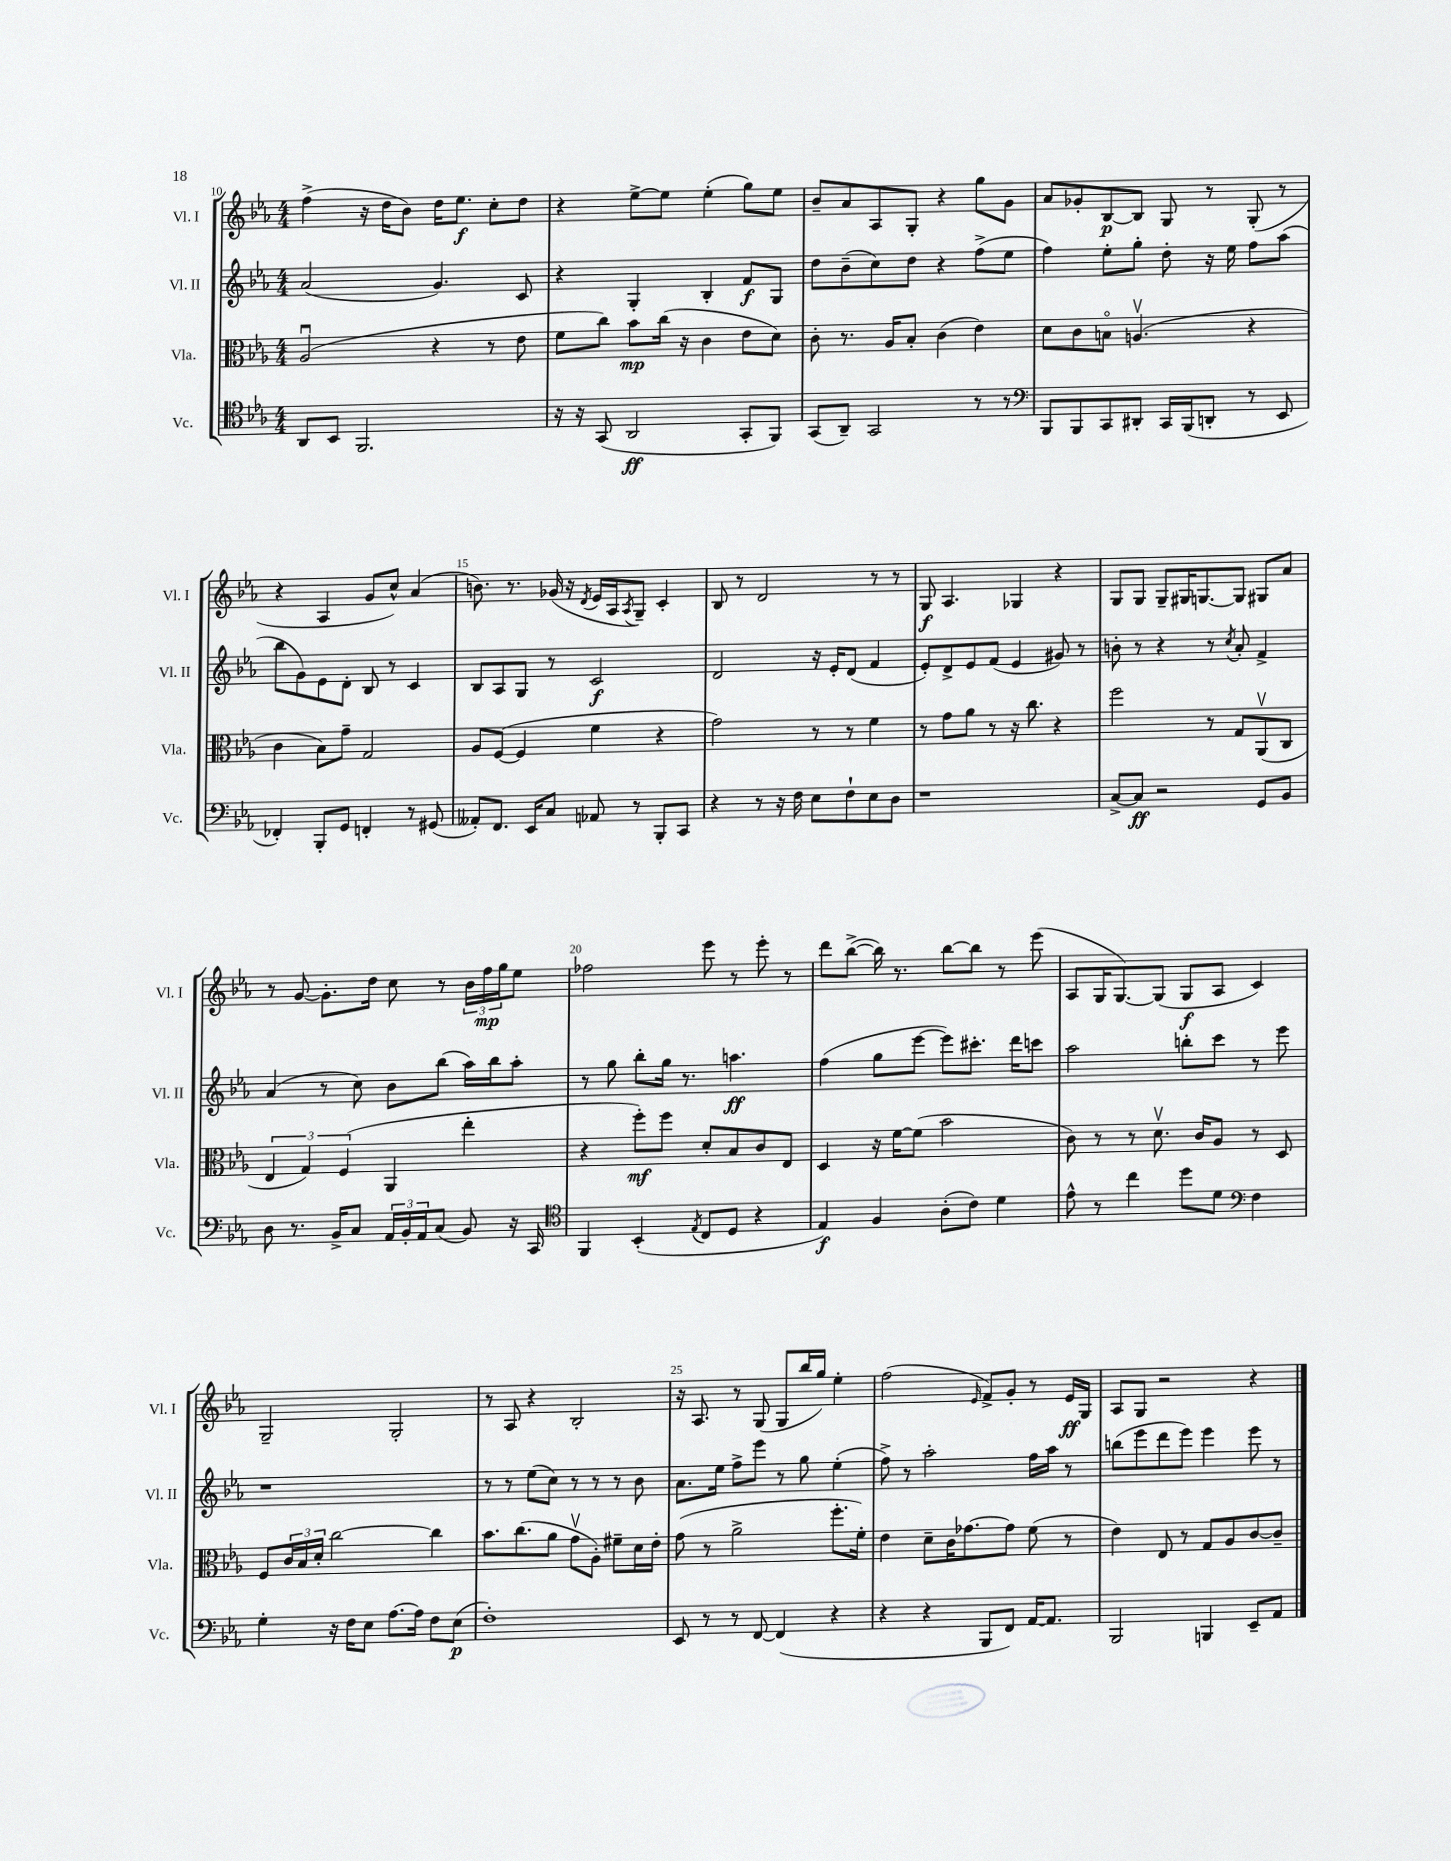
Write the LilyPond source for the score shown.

<<
\new StaffGroup <<
\new Staff = "s0" \with { instrumentName = "Vl. I" shortInstrumentName = "Vl. I" } {
    \clef treble \key ees \major \numericTimeSignature \time 4/4
    f''4->( r16 d''16 bes'8) d''16 ees''8.\f c''8-. d''8 |
    r4 ees''8~-> ees''8 ees''4-.( g''8) ees''8 |
    bes'8-- aes'8 aes8 g8-. r4 g''8 g'8 |
    aes'8 ges'8-. bes8~\p bes8 g8 r8 g8-.( r8 |
    r4 aes4 g'8 c''8-^) aes'4( |
    b'8.) r8. ges'16( r16 \acciaccatura { d'8 } ees'16 aes16 \acciaccatura { aes8 } g8--) c'4-. |
    bes8 r8 d'2 r8 r8 |
    g8\f aes4. ges4 r4 |
    g8 g8 g8-- gis16 g8.~ g8 gis8 aes'8 |
    r8 g'8~ g'8.-. d''16 c''8 r8 \tuplet 3/2 { bes'16 f''16\mp g''16 } ees''8 |
    fes''2 ees'''8 r8 ees'''8-. r8 |
    d'''8 bes''8~->( bes''16) r8. bes''8~ bes''8 r8 ees'''8( |
    aes8 g16 g8.~) g8( g8\f aes8 c'4) |
    g2-- g2-. |
    r8 aes8 r4 bes2-. |
    r16 aes8. r8 g8( g8 bes''16 g''16) ees''4-. |
    f''2( \grace { ees'16 } f'8->) g'8-. r8 ees'16\ff g16 |
    aes8 g8 r2 r4 \bar "|." |
}
\new Staff = "s1" \with { instrumentName = "Vl. II" shortInstrumentName = "Vl. II" } {
    \clef treble \key ees \major \numericTimeSignature \time 4/4
    aes'2( g'4.) c'8 |
    r4 g4-. bes4-. f'8\f g8 |
    d''8 bes'8--( c''8) d''8 r4 f''8->( ees''8 |
    f''4) ees''8-. g''8-. d''8-. r16 ees''16 f''8 aes''8( |
    bes''8 g'8) ees'8 d'8-. bes8 r8 c'4 |
    bes8 aes8 g8 r8 c'2\f |
    d'2 r16 ees'16-. d'8( f'4 |
    ees'8-.) d'8-> ees'8 f'8( ees'4 gis'8) r8 |
    b'8-. r8 r4 r8 \acciaccatura { c''8 } aes'8-. f'4-> |
    aes'4( r8 c''8) bes'8 bes''8( aes''16) bes''16 aes''8-. |
    r8 g''8 bes''8-. g''16 r8. a''4.\ff |
    f''4( g''8 ees'''8~ ees'''8) cis'''8.-. d'''16 c'''8 |
    aes''2 b''8-. c'''8 r8 ees'''8 |
    r1 |
    r8 r8 ees''8( c''8) r8 r8 r8 bes'8 |
    aes'8. ees''16 f''8-> ees'''8 r8 g''8 ees''4-.( |
    f''8->) r8 aes''2-. f''16 aes''16 r8 |
    b''8( ees'''8 d'''8 ees'''8) ees'''4 ees'''8 r8 \bar "|." |
}
\new Staff = "s2" \with { instrumentName = "Vla." shortInstrumentName = "Vla." } {
    \clef alto \key ees \major \numericTimeSignature \time 4/4
    aes2\downbow( r4 r8 ees'8 |
    f'8 c''8) bes'8\mp c''16( r16 c'4 ees'8 d'8) |
    c'8-. r8. aes16 bes8-. c'4( ees'4) |
    d'8 c'8 b8\flageolet a4.\upbow( r4 |
    c'4 bes8) g'8-- g2 |
    aes8 f8~( f4 f'4 r4 |
    g'2) r8 r8 f'4 |
    r8 g'8 aes'8 r8 r16 c''8. r4 |
    f''2 r8 g8 aes,8\upbow( c8 |
    \tuplet 3/2 { ees4 g4) f4( } aes,4 ees''4-. |
    r4 f''8-.\mf) f''8 d'8-. bes8 c'8 ees8 |
    d4 r16 f'16~ f'8( bes'2 |
    c'8) r8 r8 d'8.\upbow c'16 aes8 r8 d8 |
    f8 \tuplet 3/2 { c'16 bes16 d'16-. } c''2~ c''4 |
    bes'8. c''8.( aes'8 g'8\upbow aes8-.) fis'8-- d'16 ees'16-. |
    g'8( r8 aes'2-> f''8.-. f'16-.) |
    ees'4 d'8-- c'16 ges'8.~ ges'8 f'8( r8 |
    ees'4) ees8 r8 g8 aes8 c'8~ c'8-- \bar "|." |
}
\new Staff = "s3" \with { instrumentName = "Vc." shortInstrumentName = "Vc." } {
    \clef tenor \key ees \major \numericTimeSignature \time 4/4
    aes,8 bes,8 f,2. |
    r16 r16 g,8( aes,2\ff g,8-. f,8) |
    g,8( aes,8--) g,2 r8 r8 |
    \clef bass bes,,8 bes,,8 c,8 dis,8-. c,16 bes,,16( d,8-. r8 ees,8 |
    fes,4-.) bes,,8-. g,8 f,4-. r8 gis,8( |
    aeses,8-.) f,8. ees,16 c8 aes,8 r8 bes,,8-. c,8 |
    r4 r8 r16 f16 ees8 f8-! ees8 d8 |
    r1 |
    c8~-> c8\ff r2 g,8 bes,8 |
    d8 r8. bes,16-> c8 \tuplet 3/2 { aes,16 bes,16-. aes,16 } c8( bes,8) r16 c,16 |
    \clef tenor f,4 bes,4-.( \acciaccatura { ees8 } c8 d8 r4 |
    ees4\f) f4 aes8-.( c'8) d'4 |
    ees'8-^ r8 c''4 d''8 d'8 \clef bass f4 |
    g4-. r16 f16 ees8 aes8.~ aes16 f8 ees8\p( |
    f1-.) |
    ees,8 r8 r8 f,8~ f,4( r4 |
    r4 r4 bes,,8 f,8) aes,16~ aes,8. |
    bes,,2 b,,4 ees,8-- aes,8 \bar "|." |
}
>>
>>
\layout { \context { \Score currentBarNumber = #10 \override BarNumber.break-visibility = ##(#f #t #t) barNumberVisibility = #(every-nth-bar-number-visible 5) } }
